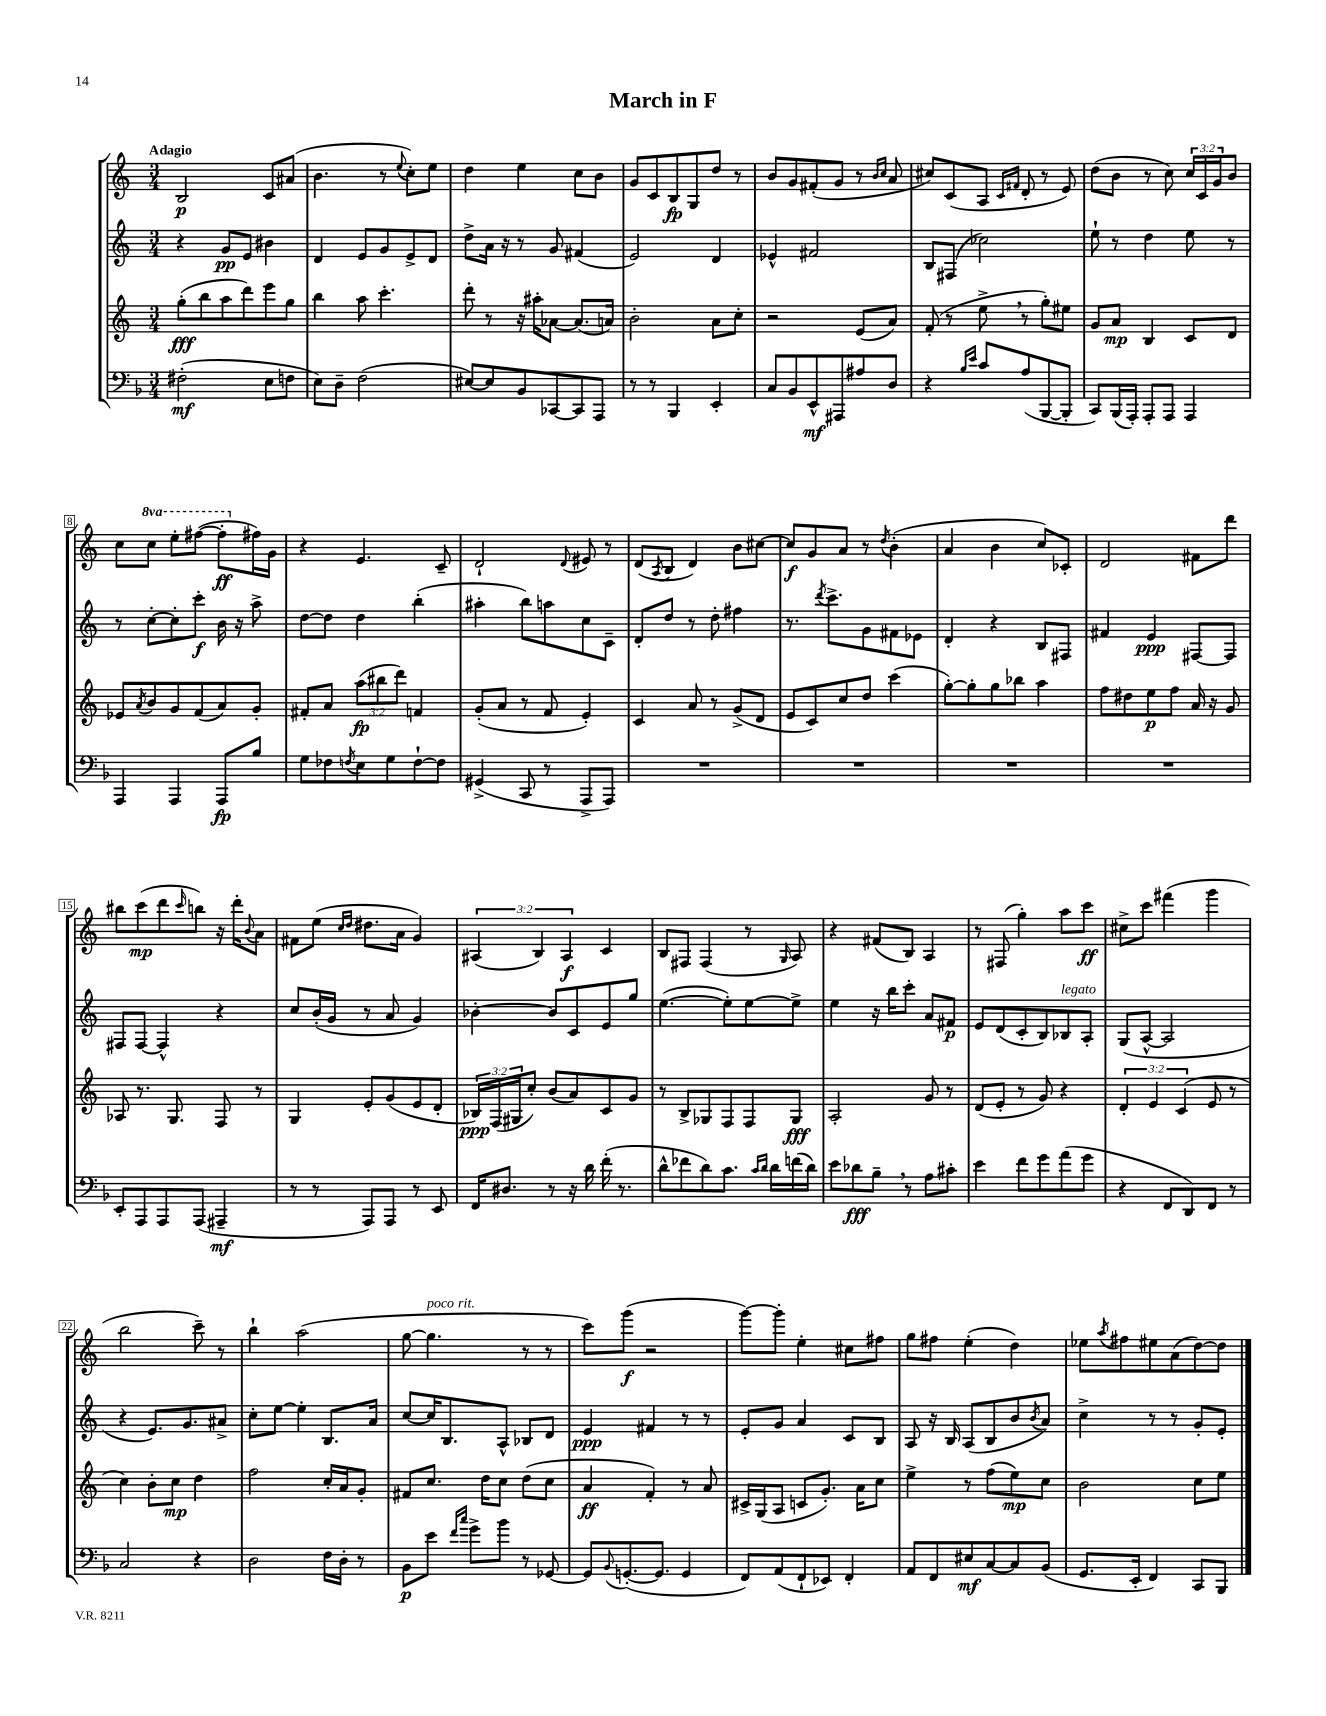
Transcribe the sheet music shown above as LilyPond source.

\header { title = "March in F" }
<<
\new StaffGroup <<
\new Staff = "s0" {
    \clef treble \key c \major \numericTimeSignature \time 3/4 \override Staff.TupletNumber.text = #tuplet-number::calc-fraction-text \set Staff.ottavationMarkups = #ottavation-simple-ordinals \tempo "Adagio"
    b2\p c'8 ais'8( |
    b'4. r8 \appoggiatura { e''8 } c''8-.) e''8 |
    d''4 e''4 c''8 b'8 |
    g'8 c'8 b8\fp g8 d''8 r8 |
    b'8 g'8 fis'8-.( g'8 r8 \grace { b'16 c''16 } a'8 |
    cis''8) c'8( a8 \grace { c'16 fis'16 } d'8-. r8 e'8) |
    d''8( b'8 r8 c''8) \tuplet 3/2 { c''16 c'16 g'16 } b'8 |
    c''8 \ottava #1 c'''8 e'''8-. fis'''8~( fis'''8-.\ff \ottava #0 fis''16) g'16 |
    r4 e'4. c'8-- |
    d'2-! \appoggiatura { d'8 } eis'8 r8 |
    d'8( \acciaccatura { a8 } b8 d'4) b'8 cis''8~ |
    cis''8\f g'8 a'8 r8 \acciaccatura { d''8 } b'4-.( |
    a'4 b'4 c''8) ces'8-. |
    d'2 fis'8 d'''8 |
    bis''8 c'''8\mp( d'''8 \grace { c'''16 } b''8) r16 d'''16-. \appoggiatura { b'8 } a'8 |
    fis'8 e''8( \grace { c''16 d''16 } dis''8. a'16 g'4) |
    \tuplet 3/2 { ais4( b4) ais4\f } c'4 |
    b8 fis8 fis4( r8 \grace { g16 } a8) |
    r4 fis'8( b8) a4 |
    r8 fis8( g''4-.) a''8 c'''8\ff |
    cis''8-> c'''8 fis'''4( g'''4 |
    b''2 c'''8--) r8 |
    b''4-! a''2( |
    g''8~ g''4.^\markup { \italic "poco rit." } r8 r8 |
    c'''8) g'''8\f( r2 |
    g'''8~) g'''8-. e''4-. cis''8 fis''8 |
    g''8 fis''8 e''4-.( d''4) |
    ees''8 \acciaccatura { a''8 } fis''8 eis''8 a'8( d''8~) d''8 \bar "|." |
}
\new Staff = "s1" {
    \clef treble \key c \major \numericTimeSignature \time 3/4
    r4 g'8\pp e'8 bis'4 |
    d'4 e'8 g'8 e'8-> d'8 |
    d''8-> a'16 r16 r8 g'8 fis'4( |
    e'2) d'4 |
    ees'4-^ fis'2 |
    b8 fis8( ces''2) |
    e''8-! r8 d''4 e''8 r8 |
    r8 c''8~-. c''8-. c'''8-.\f b'16 r16 a''8-> |
    d''8~ d''8 d''4 b''4-.( |
    ais''4-. b''8) a''8 c''8 c'8-- |
    d'8-. d''8 r8 d''8-. fis''4 |
    r8. \acciaccatura { d'''8 } c'''8.-> g'8 fis'8 ees'8 |
    d'4-. r4 b8 fis8 |
    fis'4 e'4\ppp fis8~ fis8 |
    fis8 fis8~ fis4-^ r4 |
    c''8 b'16-.( g'16 r8 a'8 g'4) |
    bes'4~-. bes'8 c'8 e'8 g''8 |
    e''4.~( e''8-.) e''8~ e''8-> |
    e''4 r16 b''16 c'''8-. a'8 fis'8\p |
    e'8 d'8( c'8-. b8) bes8^\markup { \italic "legato" } a8-. |
    g8( a8~-^ a2 |
    r4 e'8.) g'8. ais'8-> |
    c''8-. e''8~ e''4-. b8. a'16 |
    c''8~ c''16 b8. a8-^ bes8 d'8 |
    e'4\ppp fis'4 r8 r8 |
    e'8-. g'8 a'4 c'8 b8 |
    a8 r16 b16 a8( b8 b'8 \acciaccatura { b'8 } a'8) |
    c''4-> r8 r8 g'8-. e'8-. \bar "|." |
}
\new Staff = "s2" {
    \clef treble \key c \major \numericTimeSignature \time 3/4 \override Staff.TupletNumber.text = #tuplet-number::calc-fraction-text
    g''8-.\fff( b''8 a''8 d'''8) e'''8 g''8 |
    b''4 a''8 c'''4.-. |
    d'''8-. r8 r16 ais''16-. aes'8~ aes'8.( a'16) |
    b'2-. a'8 c''8-. |
    r2 e'8( a'8) |
    f'8-.( r8 e''8-> \breathe r8 g''8-.) eis''8 |
    g'8 a'8\mp b4 c'8 d'8 |
    ees'8 \acciaccatura { a'8 } b'8 g'8 f'8( a'8) g'8-. |
    fis'8-. a'8 \tuplet 3/2 { a''8\fp( bis''8 d'''8) } f'4 |
    g'8-.( a'8 r8 f'8 e'4-.) |
    c'4 a'8 r8 g'8->( d'8 |
    e'8 c'8) c''8 d''8 c'''4( |
    g''8~-.) g''8-. g''8 bes''8 a''4 |
    f''8 dis''8 e''8\p f''8 a'16 r16 g'8 |
    aes8 r8. g8. f8 r8 |
    g4 e'8-. g'8( e'8 d'8-. |
    \tuplet 3/2 { bes16\ppp) f16( gis16 } c''8-.) b'8( a'8) c'8 g'8 |
    r8 b8-> ges8 f8 f8 ges8\fff |
    a2-. g'8 r8 |
    d'8( e'8-. r8 g'8) r4 |
    \tuplet 3/2 { d'4-. e'4 c'4( } e'8 r8 |
    c''4) b'8-. c''8\mp d''4 |
    f''2 c''16-. a'16 g'8-. |
    fis'8 c''8. d''16 c''8 d''8( c''8 |
    a'4\ff f'4-.) r8 a'8 |
    cis'16-> g16( a8 c'8 g'8.-.) a'16 c''8 |
    e''4-> r8 f''8( e''8\mp) c''8 |
    b'2 c''8 e''8 \bar "|." |
}
\new Staff = "s3" {
    \clef bass \key f \major \numericTimeSignature \time 3/4
    fis2-.\mf( e8 f8 |
    e8) d8-- f2( |
    eis8~) eis8 bes,8 ces,8~ ces,8 a,,8 |
    r8 r8 bes,,4 e,4-. |
    c8 bes,8 e,8-^\mf ais,,8 ais8 d8 |
    r4 \grace { bes16 e'16 } c'8 a8( bes,,8~ bes,,8-. |
    c,8) bes,,16( a,,16-.) a,,8-. a,,8 a,,4 |
    a,,4 a,,4 a,,8\fp bes8 |
    g8 fes8 \acciaccatura { f8 } e8 g8 f8~-! f8 |
    gis,4->( c,8 r8 a,,8-> a,,8) |
    R2. |
    R2. |
    R2. |
    R2. |
    e,8-. a,,8 a,,8 a,,8( ais,,4--\mf |
    r8 r8 a,,8) a,,8 r8 e,8 |
    f,16 dis8. r8 r16 d'16 f'16-.( r8. |
    d'8-^ fes'8 d'8) c'8. \grace { c'16 d'16 } d'16 f'16( d'16) |
    e'8 des'8\fff bes8-- \breathe r8 a8 cis'8-. |
    e'4 f'8 g'8 a'8( g'8 |
    r4 f,8 d,8) f,8 r8 |
    c2 r4 |
    d2 f16 d16-. r8 |
    bes,8\p e'8 \grace { f'16 c''16 } g'8-> bes'8 r8 ges,8~ |
    ges,8 \appoggiatura { bes,8 } g,8.~-.( g,8. g,4 |
    f,8) a,8( f,8-! ees,8) f,4-. |
    a,8 f,8 eis8\mf c8~ c8 bes,8( |
    g,8. e,16-. f,4) c,8 bes,,8 \bar "|." |
}
>>
>>
\layout { \context { \Score \override BarNumber.stencil = #(make-stencil-boxer 0.1 0.3 ly:text-interface::print) } }
